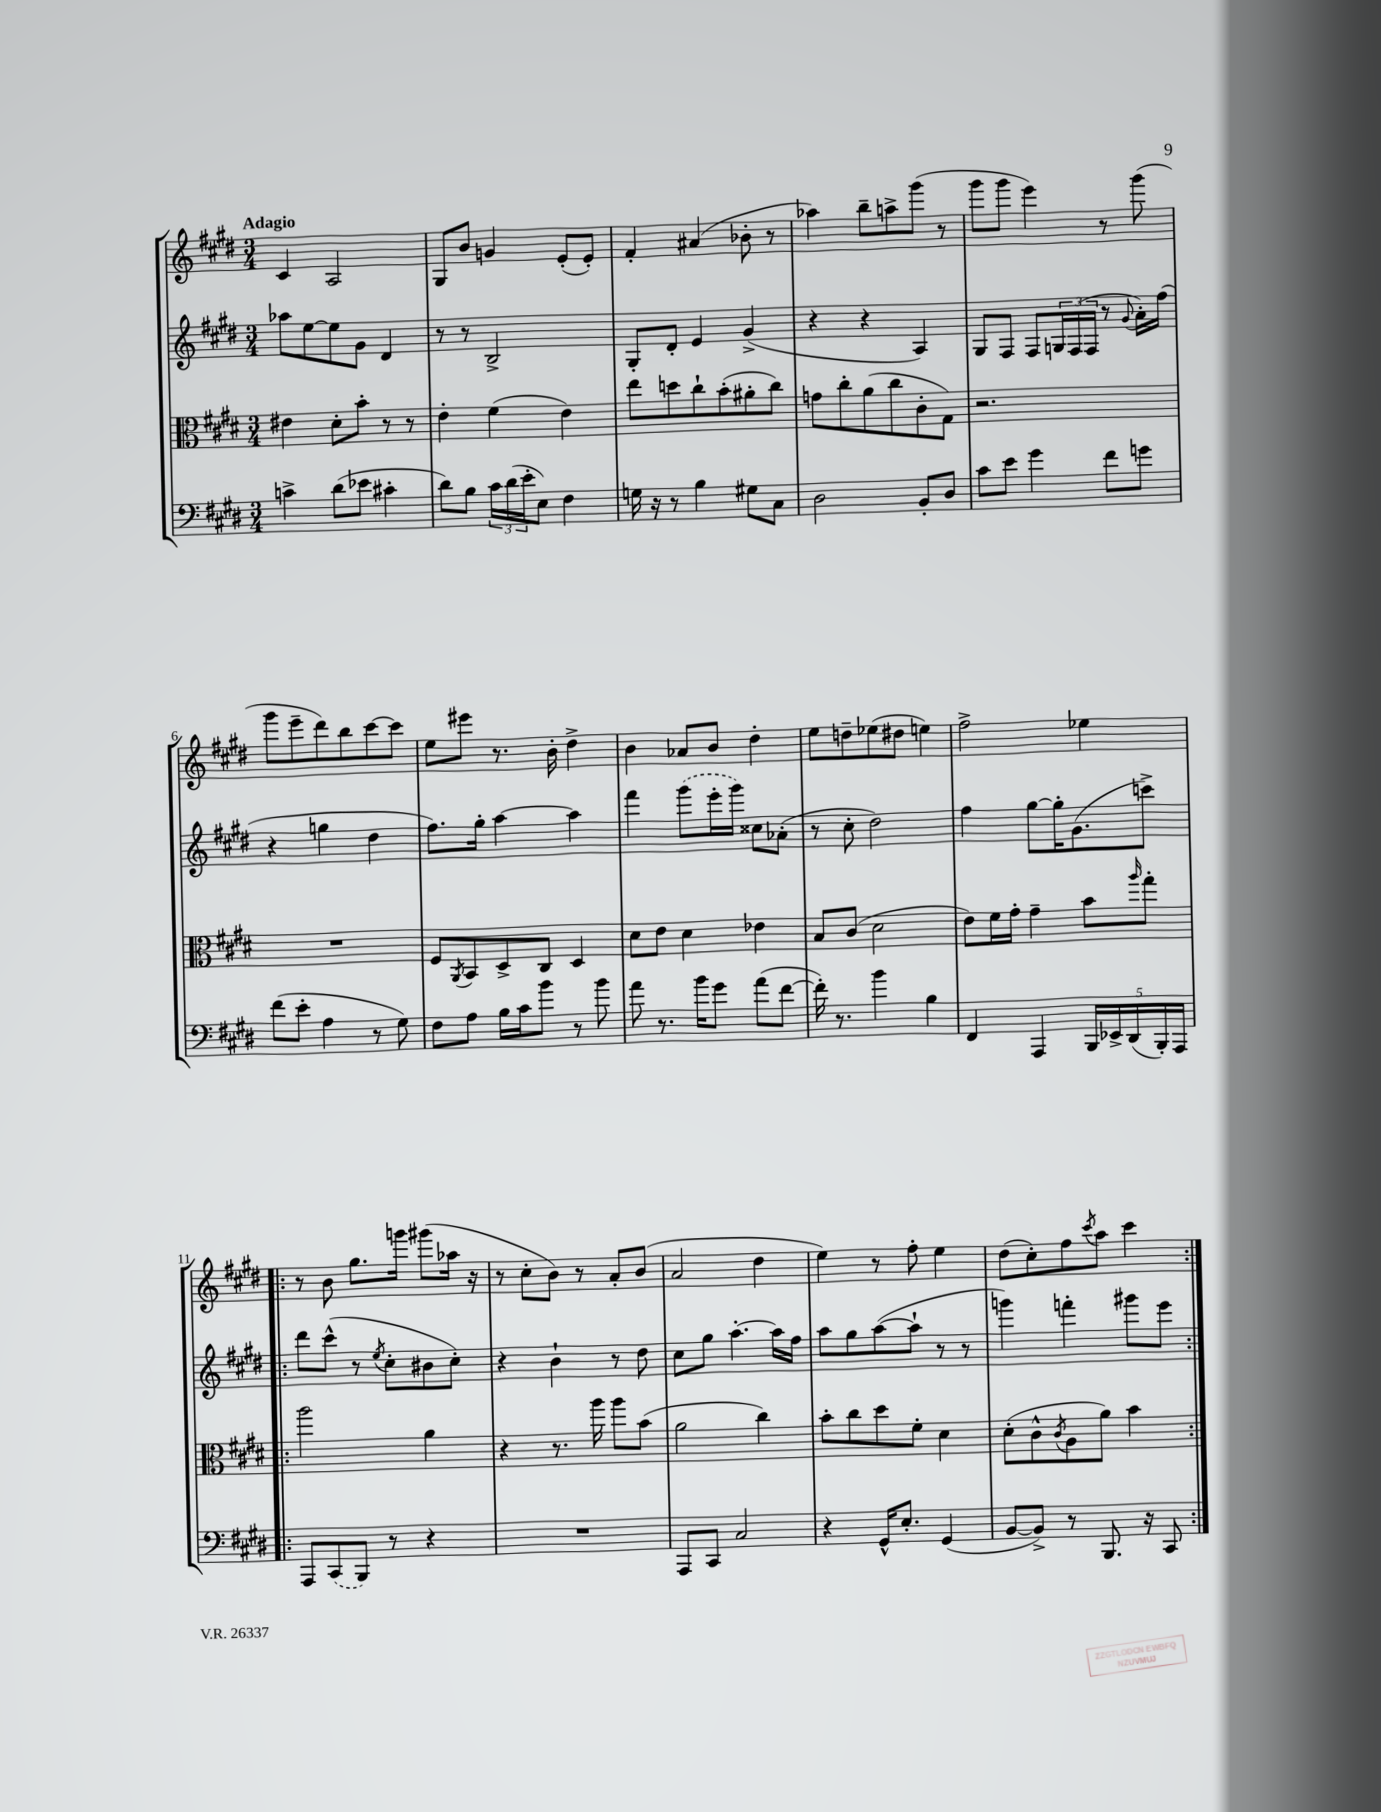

**kern	**kern	**kern	**kern
*part4	*part3	*part2	*part1
*staff4	*staff3	*staff2	*staff1
*clefF4	*clefC3	*clefG2	*clefG2
*k[f#c#g#d#]	*k[f#c#g#d#]	*k[f#c#g#d#]	*k[f#c#g#d#]
*M3/4	*M3/4	*M3/4	*M3/4
=1	=1	=1	=1
!	!	!	!LO:TX:a:B:t=Adagio
4cn^\	4e#X\	8aa-X\L	4c#/
.	.	[8ee\	.
(8d#\L	8d#'\L	8ee\]	2A/
8e-X\J	8b'\J	8g#\J	.
4c#X'\	8r	4d#/	.
.	8r	.	.
=2	=2	=2	=2
8d#\L)	4e'\	8r	8G#/L
8B\J	.	8r	8b/J
24c#\LL	(4f#\	2B^/	4gn/
(24d#\	.	.	.
24e'\J	.	.	.
8E\J)	.	.	.
4F#\	4e\)	.	(8e'/L
.	.	.	8e'/J)
=3	=3	=3	=3
16Gn\	8ee\L	8G#'/L	4f#'/
16r	.	.	.
8r	8ddn\	8d#'/J	.
4B\	8cc#`\	4e/	(4a#X/
.	(8b'\	.	.
8G#X\L	8a#X'\	(4g#^/	8b-X'\
8C#\J	8cc#\J)	.	8r
=4	=4	=4	=4
2D#\	8gn\L	4r	4aa-X\)
.	8cc#'\	.	.
.	(8a\	4r	8bb~\L
.	8cc#\	.	8aan^\
8BB'/L	8c#'\	4A/)	(8ggg#\J
8D#/J	8G#\J)	.	8r
=5	=5	=5	=5
8c#\L	2.r	8G#/L	8ggg#\L
8e\J	.	8F#/J	8ggg#\J
4g#\	.	8F#/L	4eee\)
.	.	24Gn/L	.
.	.	(24F#/	.
.	.	24F#/JJ	.
8f#\L	.	8r	8r
.	.	8qqg#/	.
8gn\J	.	16a'\LL)	(8ggg#\
.	.	(16ff#\JJ	.
!!LO:LB:g=z
=6	=6	=6	=6
(8f#\L	2.r	4r	8ggg#\L
8e'\J	.	.	8eee~\
4A\	.	4ggn\	8ddd#\)
.	.	.	8bb\
8r	.	4dd#\	[8ccc#\
8G#\)	.	.	8ccc#\J]
=7	=7	=7	=7
8F#\L	8F#/L	8.ff#\L)	8ee\L
.	8qAA/	.	.
8A\J	8BB/	.	8eee#X\J
.	.	16gg#'\Jk	.
16B\LL	8D#^/	[4aa\	8.r
16c#\J	.	.	.
8b\J	8C#/J	.	.
.	.	.	16b'\
8r	4D#/	4aa\]	4dd#^\
8b\	.	.	.
=8	=8	=8	=8
8a\	8d#\L	4fff#\	4b\
8.r	8e\J	.	.
.	4d#\	(8ggg#\L	8a-X/L
16b\KL	.	.	.
8g#\J	.	16eee'\L	8b/J
.	.	16ggg#\JJ)	.
(8a\L	4e-X\	8cc##X\L	4dd#'\
[8f#\J	.	(8a-X'\J	.
=9	=9	=9	=9
16f#'\])	8B/L	8r	8ee\L
8.r	.	.	.
.	(8c#/J	8cc#'\	8ddn~\
4b\	2d#\	2dd#\)	(8ee-X\
.	.	.	8dd#X\J
4B\	.	.	4een\)
=10	=10	=10	=10
4FF#/	8e\L)	4ff#\	2ff#^\
.	16f#\L	.	.
.	16g#'\JJ	.	.
4AAA/	4g#~\	[8gg#\L	.
.	.	16gg#'\K]	.
.	.	(8.g#\	.
20BBB/LL	8b\L	.	4ee-X\
20EE-X^/	.	.	.
(20DD#/	.	.	.
.	16qqaa/	.	.
.	8gg#'\J	8cccn^\J)	.
20BBB'/)	.	.	.
20AAA/JJ	.	.	.
!!LO:LB:g=z
=11!|:	=11!|:	=11!|:	=11!|:
8AAA/L	2aa\	8ddd#\L	8r
(8CC#/	.	(8ccc#^^\J	8b\
8BBB/J)	.	8r	8.gg#\L
.	.	8qee/	.
8r	.	8cc#'\L	.
.	.	.	16gggn\Jk
4r	4a\	8b#X\	(8ggg#X\L
.	.	8cc#'\J)	16aa-X\Jk
.	.	.	16r
=12	=12	=12	=12
2.r	4r	4r	8r
.	.	.	8cc#'\L
.	8.r	4b`\	8b\J)
.	.	.	8r
.	16aa\	.	.
.	8aa\L	8r	8a'/L
.	(8b\J	8dd#\	(8b/J
=13	=13	=13	=13
8AAA/L	2a\	8cc#\L	2a/
8CC#/J	.	8gg#\J	.
2C#/	.	[4.aa'\	.
.	4cc#\)	.	4dd#\
.	.	16aa\LL]	.
.	.	16ff#\JJ	.
=14	=14	=14	=14
4r	8b'\L	8aa\L	4ee\)
.	8cc#\	8gg#\	.
16GG#^^/KL	8dd#\	([8aa\	8r
8.E'/J	.	.	.
.	8f#'\J	8aa`\J]	8ff#'\
(4GG#/	4d#\	8r	4ee\
.	.	8r	.
=15	=15	=15	=15
[8BB/L	(8d#'\L	4gggn\)	(8dd#\L
8BB^/J])	8c#^^\	.	8cc#'\)
.	8qc#/	.	.
8r	8A\	4fffn'\	8ff#\
.	.	.	8qccc#/
8.BBB/	8a\J)	.	8aa\J
.	4b\	8ggg#X\L	4ccc#\
16r	.	.	.
8CC#/	.	8eee\J	.
=:|!	=:|!	=:|!	=:|!
*-	*-	*-	*-
